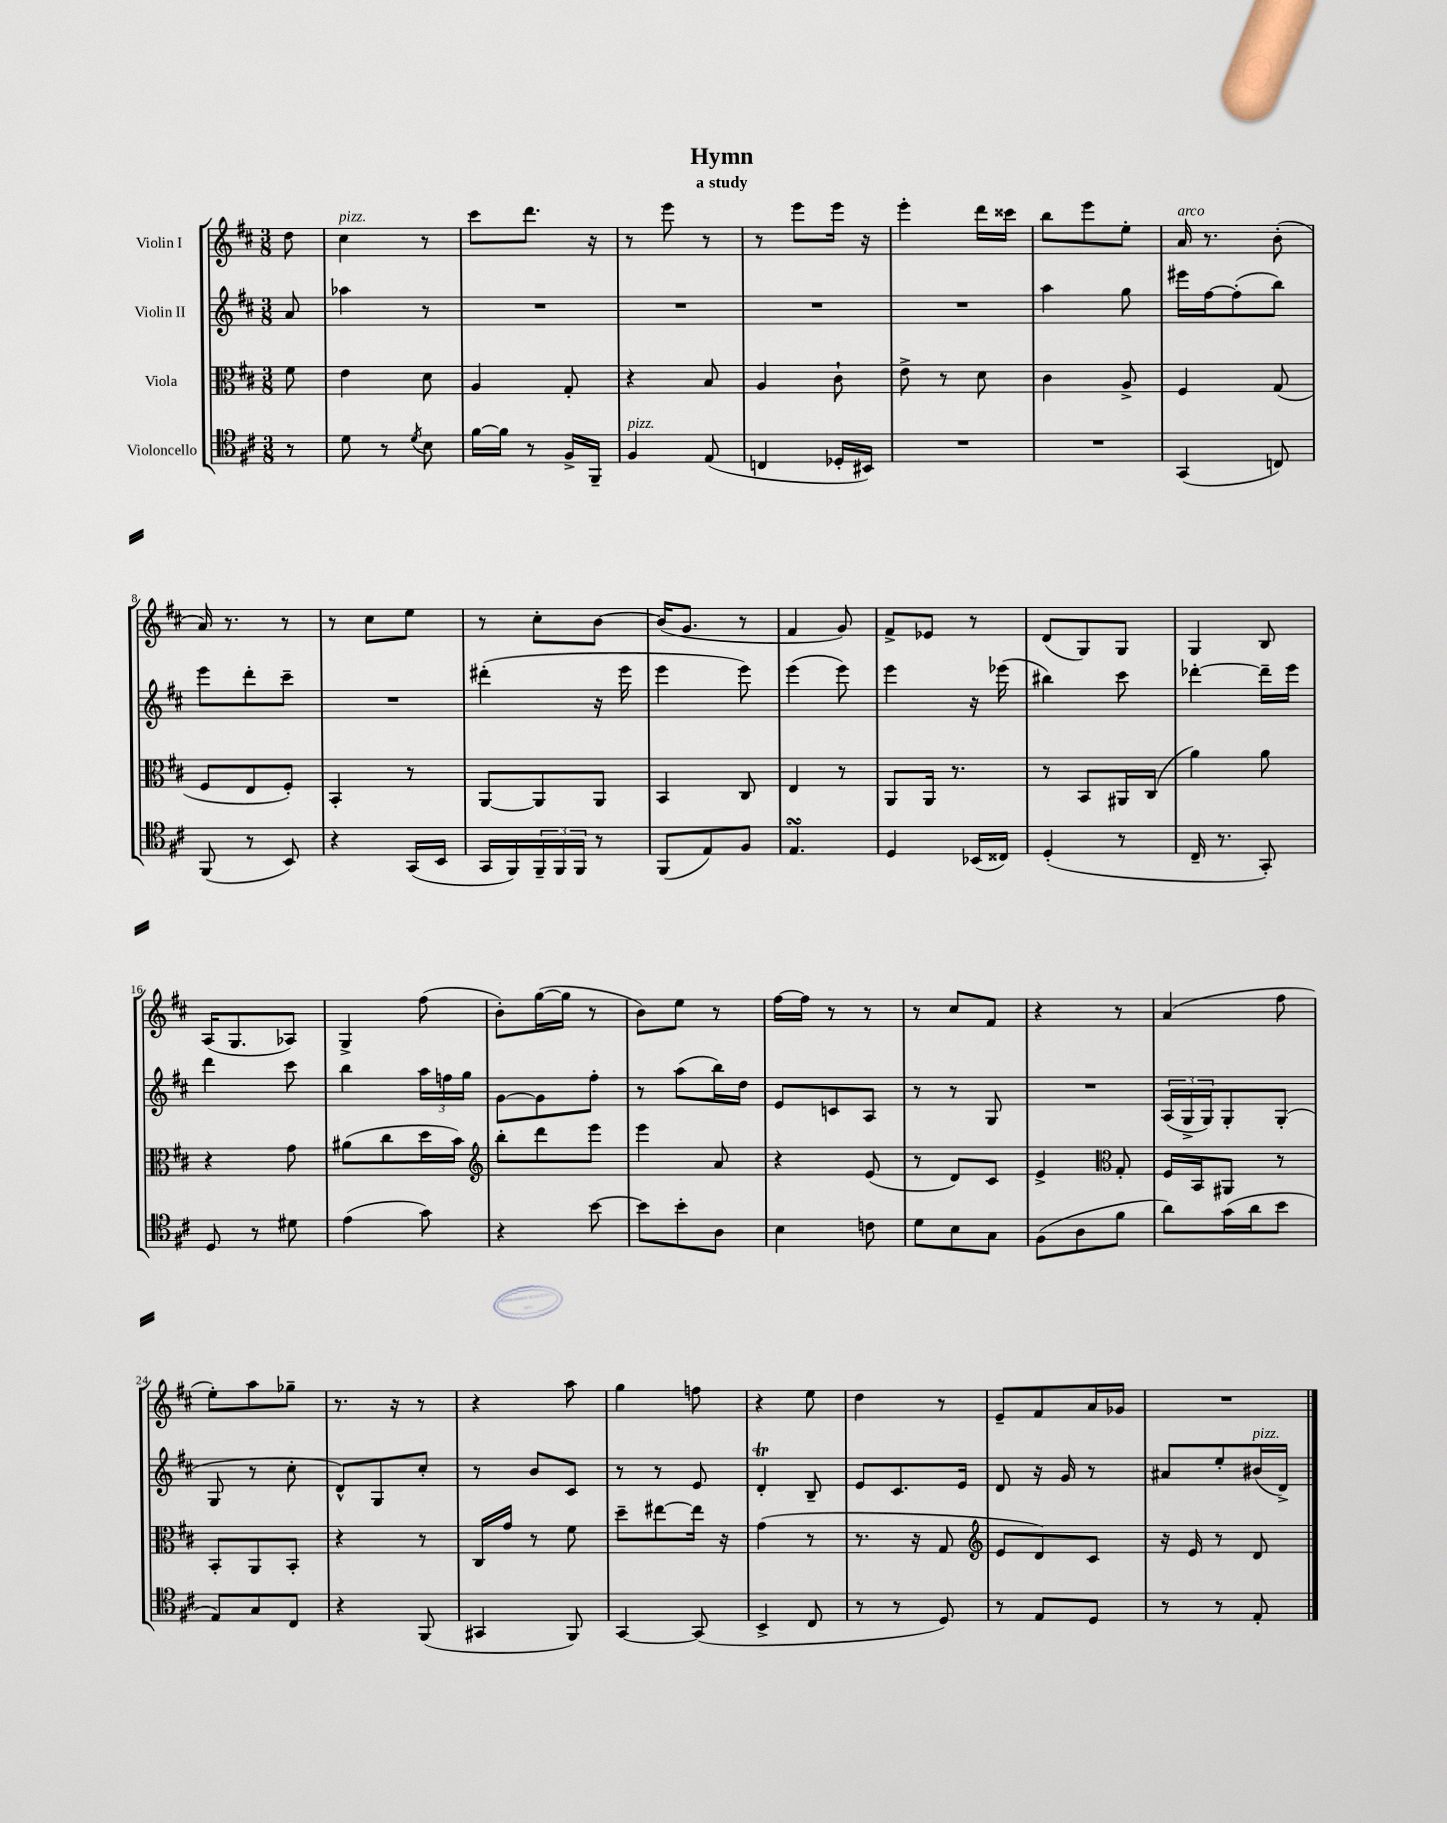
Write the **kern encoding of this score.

**kern	**kern	**kern	**kern
*staff4	*staff3	*staff2	*staff1
*clefC4	*clefC3	*clefG2	*clefG2
*k[f#c#]	*k[f#c#]	*k[f#c#]	*k[f#c#]
*M3/8	*M3/8	*M3/8	*M3/8
8r	8f#	8a	8dd
=	=	=	=
8d	4e	4aa-	4cc#
8r	.	.	.
8qd	.	.	.
8B	8d	8r	8r
=	=	=	=
[16f#	4A	4.r	8ccc#
16f#]	.	.	.
8r	.	.	8.ddd
16F#^	8G'	.	.
16FF#~	.	.	16r
=	=	=	=
4F#	4r	4.r	8r
.	.	.	8eee
(8E	8B	.	8r
=	=	=	=
4C	4A	4.r	8r
.	.	.	8eee
16D-'	8c#`	.	16eee
16BB#)	.	.	16r
=	=	=	=
4.r	8e^	4.r	4eee'
.	8r	.	.
.	8d	.	16ddd
.	.	.	16ccc##
=	=	=	=
4.r	4c#	4aa	8bb
.	.	.	8eee
.	8A^	8gg	8ee'
=	=	=	=
(4GG	4F#	16eee#	16a
.	.	[16ff#	8.r
.	.	(8ff#']	.
8C)	(8G	8bb)	(8b'
=	=	=	=
(8FF#	8F#	8eee	16a)
.	.	.	8.r
8r	8E	8ddd'	.
8BB)	8F#')	8ccc#~	8r
=	=	=	=
4r	4BB'	4.r	8r
.	.	.	8cc#
(16GG	8r	.	8ee
16BB	.	.	.
=	=	=	=
16GG	[8AA	(4ddd#'	8r
16FF#)	.	.	.
24FF#~	8AA]	.	8cc#'
24FF#	.	.	.
24FF#	.	.	.
8r	8AA	16r	[8b
.	.	16eee	.
=	=	=	=
(8FF#	4BB	4eee	(16b]
.	.	.	8.g
8E)	.	.	.
8F#	8C#	8eee)	8r
=	=	=	=
4.E	4E	(4eee	4f#
.	8r	8eee)	8g)
=	=	=	=
4D	8AA	4eee	8f#^
.	16AA	.	8e-
.	8.r	.	.
(16BB-	.	16r	8r
16C##)	.	(16eee-	.
=	=	=	=
(4D'	8r	4bb#)	(8d
.	8BB	.	8G)
8r	16AA#	8ccc#	8G
.	(16C#	.	.
=	=	=	=
16C#~	4a)	[4ddd-'	4G
8.r	.	.	.
8GG')	8a	16ddd-~]	8B
.	.	16eee	.
=	=	=	=
8D	4r	4ddd	(16A
.	.	.	8.G
8r	.	.	.
8d#	8g	8ccc#	8A-)
=	=	=	=
(4e	(8a#	4bb	4G^
.	8cc#	.	.
8g)	16dd	24aa	(8ff#
.	.	24ff	.
.	16b)	.	.
.	.	24gg	.
=	=	=	=
*	*clefG2	*	*
4r	8bb'	[8g	8b')
.	8ddd	8g]	([16gg
.	.	.	16gg]
[8b	8eee	8ff#'	8r
=	=	=	=
8b]	4eee	8r	8b)
8b'	.	(8aa	8ee
8A	8a	16bb)	8r
.	.	16dd	.
=	=	=	=
4B	4r	8e	[16ff#
.	.	.	16ff#]
.	.	8c	8r
8c	(8e	8A	8r
=	=	=	=
8d	8r	8r	8r
8B	8d)	8r	8cc#
8G	8c#	8G	8f#
=	=	=	=
(8F#	4e^	4.r	4r
8A	.	.	.
*	*clefC3	*	*
8f#	8G'	.	8r
=	=	=	=
8a)	16F#	(24A	(4a
.	.	24G^	.
.	16BB	.	.
.	.	24G)	.
(16g	8AA#	8G'	.
16a	.	.	.
8b	8r	(8G'	8ff#
=	=	=	=
8E)	8BB'	8G	8ee')
8G	8AA	8r	8aa
8C#	8BB'	8cc#'	8gg-~
=	=	=	=
4r	4r	8d^^)	8.r
.	.	8G	.
.	.	.	16r
(8FF#	8r	8cc#'	8r
=	=	=	=
4GG#	16C#	8r	4r
.	16g	.	.
.	8r	8b	.
8FF#)	8f#	8c#	8aa
=	=	=	=
[4GG	8dd~	8r	4gg
.	[8ee#	8r	.
(8GG]	16ee#]	8e	8ff
.	16r	.	.
=	=	=	=
4BB^	(4g	4d'	4r
8C#	8r	8B~	8ee
=	=	=	=
8r	8.r	8e	4dd
8r	.	8.c#	.
.	16r	.	.
8D)	8G	.	8r
.	.	16e	.
=	=	=	=
*	*clefG2	*	*
8r	8e	8d	8e~
8E	8d)	16r	8f#
.	.	16g	.
8D	8c#	8r	16a
.	.	.	16g-
=	=	=	=
8r	16r	8a#	4.r
.	16e	.	.
8r	8r	8ee'	.
8E'	8d	(16b#	.
.	.	16d^)	.
==	==	==	==
*-	*-	*-	*-
